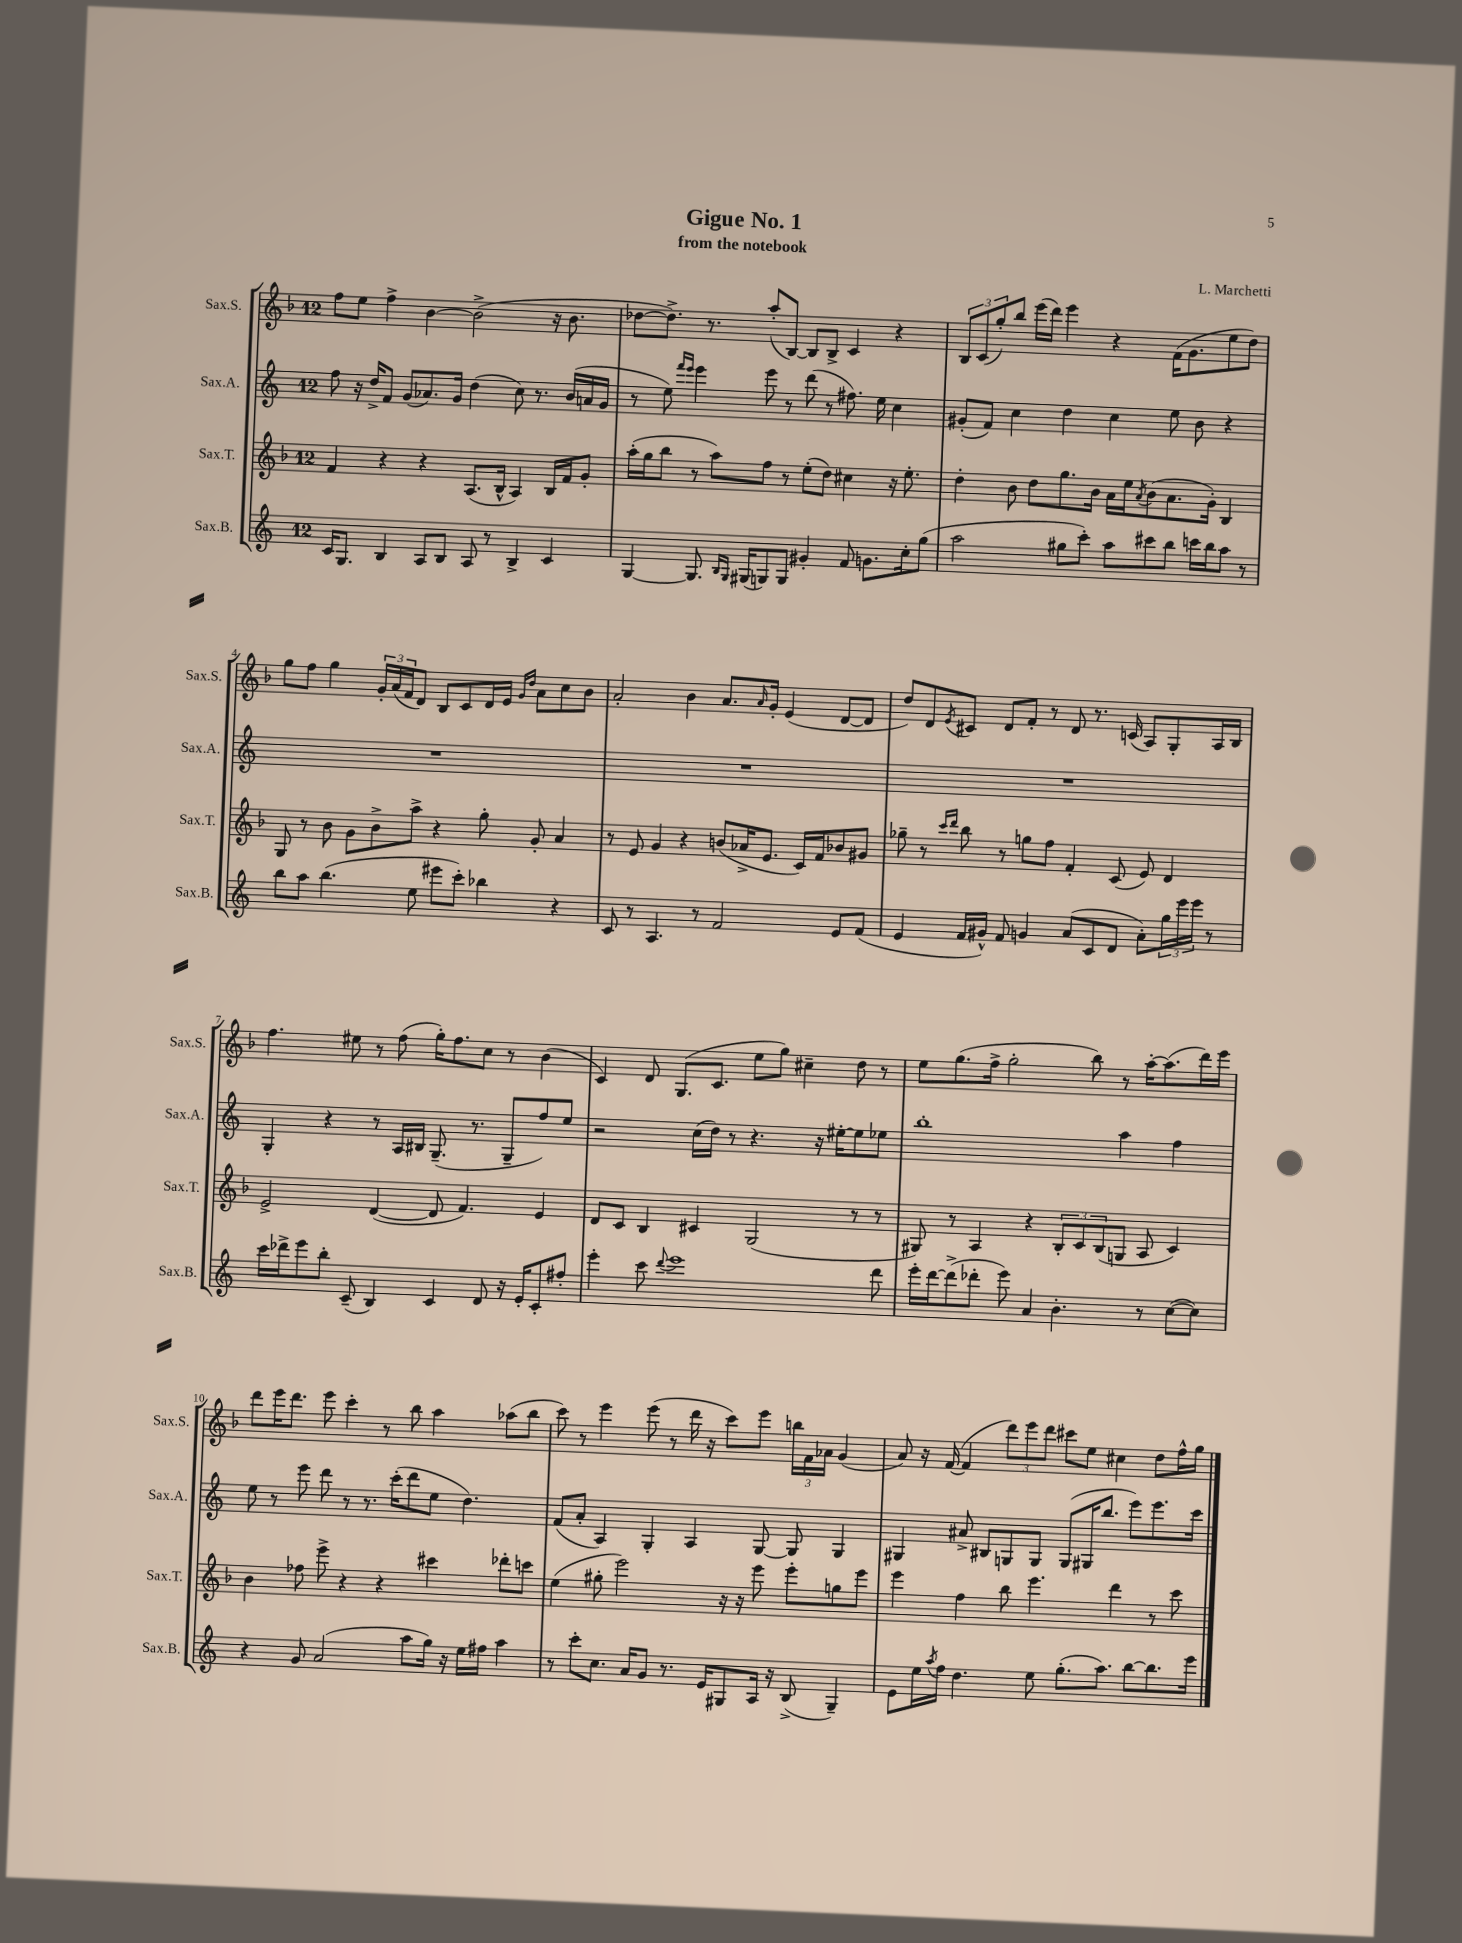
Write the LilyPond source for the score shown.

\header { title = "Gigue No. 1" composer = "L. Marchetti" subtitle = "from the notebook" }
<<
\new StaffGroup <<
\new Staff = "s0" \with { instrumentName = "Sax.S." shortInstrumentName = "Sax.S." } {
    \clef treble \key f \major \once \override Staff.TimeSignature.style = #'single-digit \time 12/8
    f''8 e''8 f''4-> bes'4~ bes'2->( r16 bes'8. |
    des''8~ des''8.->) r8. a''8-.( bes8~) bes8 bes8-> c'4 r4 |
    \tuplet 3/2 { bes8 c'8( g''8-.) } bes''8 e'''16( d'''16) e'''4 r4 f'16( g'8. e''8 d''8) |
    g''8 f''8 g''4 \tuplet 3/2 { g'16-. a'16( f'16 } d'8) bes8 c'8 d'16 e'16 \grace { g'16 d''16 } a'8 c''8 bes'8 |
    a'2-. bes'4 a'8. \grace { a'16 } g'16-. e'4( d'8~ d'8 |
    d''8) d'8 \acciaccatura { e'8 } cis'8 d'8 f'8-. r8 d'8 r8. c'16( a8) g8-. a16 bes16 |
    f''4. eis''8 r8 f''8( g''16-.) f''8. c''8 r8 bes'4( |
    c'4) d'8 g8.( c'8. e''8 g''8) cis''4-- d''8 r8 |
    e''8 g''8.( f''16-> g''2-. bes''8) r8 a''16~-. a''8.( d'''16) e'''16 |
    d'''8 e'''16 d'''8. e'''8 c'''4-. r8 bes''8 a''4 aes''8( bes''8 |
    c'''8) r8 e'''4 e'''8( r8 d'''16 r16 c'''8) e'''8 \tuplet 3/2 { b''16 f'16 aes'16 } g'4( |
    a'8) r16 f'16~( f'4 \tuplet 3/2 { d'''8) e'''8 d'''8 } cis'''8 e''8 cis''4 d''8 f''16-^ g''16 \bar "|." |
}
\new Staff = "s1" \with { instrumentName = "Sax.A." shortInstrumentName = "Sax.A." } {
    \clef treble \key c \major \once \override Staff.TimeSignature.style = #'single-digit \time 12/8
    f''8 r16 d''16-> f'8 g'8( aes'8.) g'16 d''4( c''8) r8. b'16( a'16 g'16 |
    r8 e''8) \grace { f'''16 e'''16 } e'''4 e'''8 r8 d'''8( r8 fis''8.) e''16 c''4 |
    gis'8-.( f'8) c''4 d''4 c''4 e''8 b'8 r4 |
    R1. |
    R1. |
    R1. |
    g4-. r4 r8 a16 bis16 g8.--( r8. g8-- f''8) e''8 |
    r2 c''16( d''16) r8 r4. r16 eis''16~-. eis''8 ees''8 |
    b''1-. a''4 f''4 |
    e''8 r8 e'''8 d'''8 r8 r8. c'''16-.( d'''8 e''8 d''4.) |
    f'8( a'8-. a4) g4-. a4 g8~ g8 g4 |
    gis4 ais'8-> bis8 g8 g8 g8( gis16 b''8. e'''8) e'''8. c'''16 \bar "|." |
}
\new Staff = "s2" \with { instrumentName = "Sax.T." shortInstrumentName = "Sax.T." } {
    \clef treble \key f \major \once \override Staff.TimeSignature.style = #'single-digit \time 12/8
    f'4 r4 r4 a8.( bes16-^ a4) bes16 f'16 g'8-. |
    a''16-.( g''16 bes''8 r8 a''8) f''8 r8 e''8-.( d''8) cis''4 r16 e''8.-. |
    d''4-. bes'8 d''8 g''8. bes'16 a'16 e''16 \acciaccatura { a'8 } bes'8( a'8. g'16-.) bes4 |
    g8 r8 bes'8 g'8 bes'8-> a''8-> r4 g''8-. g'8-. a'4 |
    r8 e'8 g'4 r4 b'8( aes'16-> e'8. c'16) f'16 bes'8 gis'8 |
    ges''8-- r8 \grace { c'''16 d'''16 } bes''8 r8 g''8 f''8 f'4-. c'8( e'8) d'4 |
    e'2-> d'4~( d'8 f'4.) e'4 |
    d'8 c'8 bes4 cis'4 g2( r8 r8 |
    gis8) r8 a4 r4 \tuplet 3/2 { bes8-. c'8 bes8( } g8 a8 c'4) |
    bes'4 fes''8 e'''8-> r4 r4 cis'''4 des'''8-. c'''8 |
    e''4( gis''8-. e'''2) r16 r16 e'''8 e'''8-. g''8 e'''8 |
    e'''4 f''4 bes''8 e'''4. d'''4 r8 c'''8 \bar "|." |
}
\new Staff = "s3" \with { instrumentName = "Sax.B." shortInstrumentName = "Sax.B." } {
    \clef treble \key c \major \once \override Staff.TimeSignature.style = #'single-digit \time 12/8
    c'16 g8. b4 a8 b8 a8 r8 b4-> c'4 |
    g4~ g8. \grace { b16 g16 } gis16( g8) g8 gis'4-. f'8 g'8. c''16-. g''8( |
    a''2 gis''8 c'''8-.) a''8 cis'''8 b''8 c'''16 b''16 a''8 r8 |
    b''8 a''8 b''4.( e''8 eis'''8 c'''8-.) bes''4 r4 |
    c'8 r8 a4. r8 f'2 e'8 f'8( |
    e'4 f'16 gis'16-^) f'8 g'4 a'8( c'8 d'8 a'8-.) \tuplet 3/2 { g''16 e'''16 e'''16 } r8 |
    c'''16 des'''16-> e'''8 b''8-. c'8--( b4) c'4 d'8 r16 e'16-. c'8-. fis''8-. |
    e'''4-. c'''8 \appoggiatura { d'''8 } e'''1 d'''8 |
    e'''16-. d'''16~ d'''8->( des'''8-. e'''8) a'4 b'4.-. r8 c''8~( c''8) |
    r4 g'8 a'2( a''8 g''16) r16 e''16 fis''16 a''4 |
    r8 c'''8-. c''8. a'16 g'8 r8. e'16 gis8 a16 r16 b8->( gis4--) |
    e'8 e''16 \acciaccatura { a''8 } f''16 d''4. e''8 g''8.-.( a''8.) b''8~ b''8. e'''16 \bar "|." |
}
>>
>>
